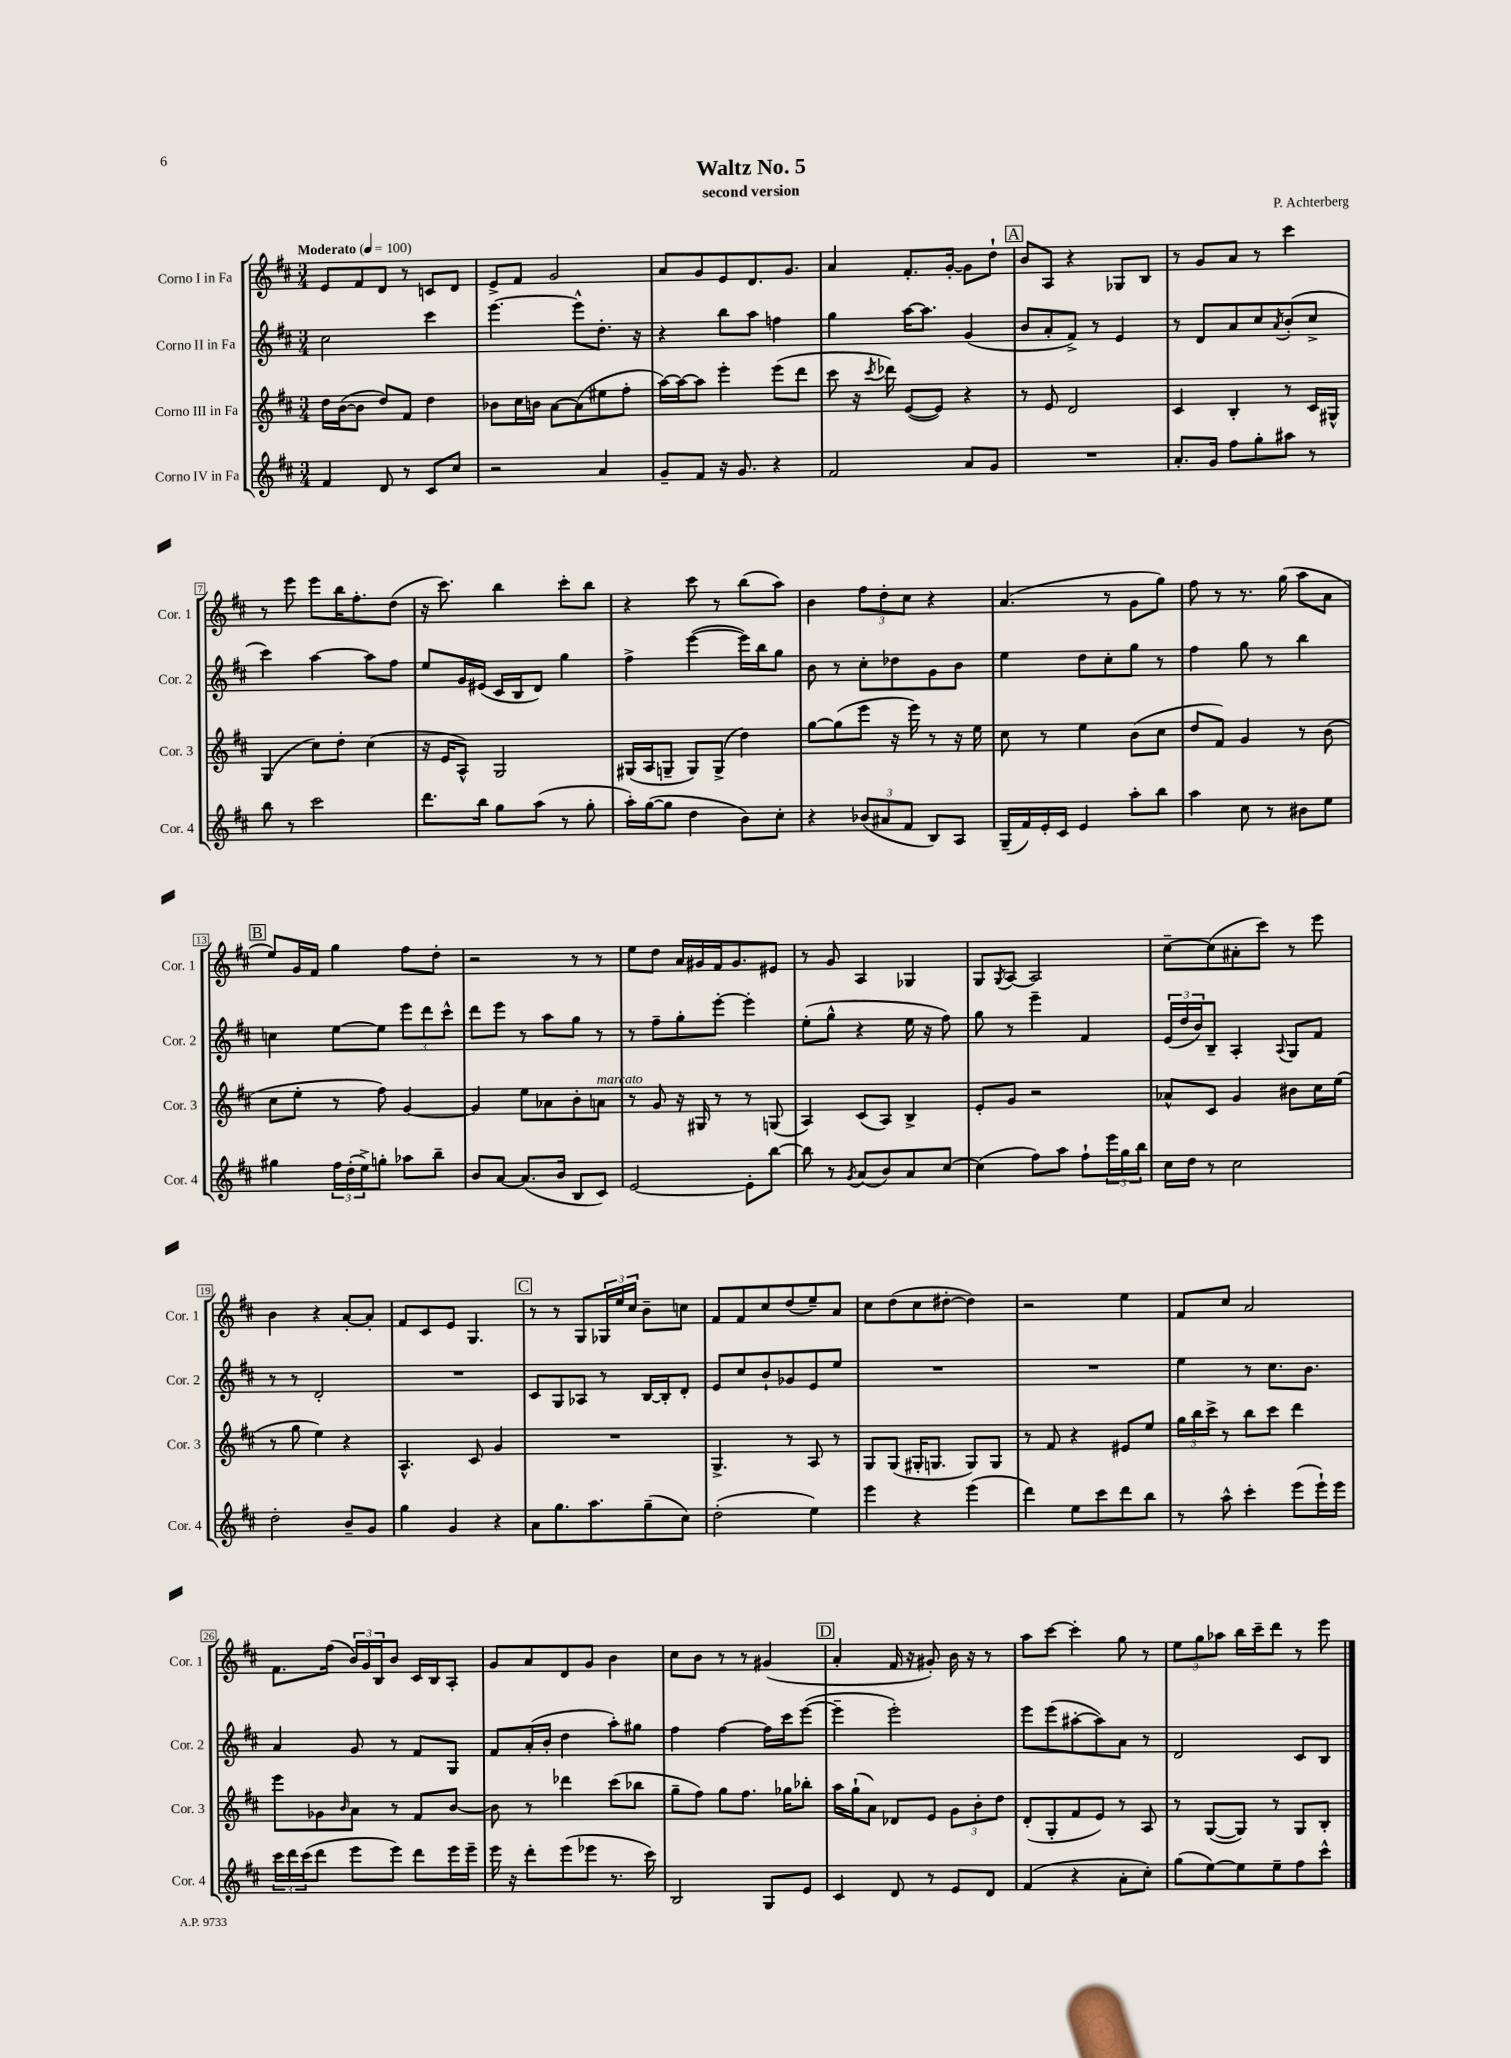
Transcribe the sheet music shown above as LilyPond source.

\header { title = "Waltz No. 5" composer = "P. Achterberg" subtitle = "second version" }
<<
\new StaffGroup <<
\new Staff = "s0" \with { instrumentName = "Corno I in Fa" shortInstrumentName = "Cor. 1" } {
    \clef treble \key d \major \numericTimeSignature \time 3/4 \tempo "Moderato" 4 = 100
    e'8 fis'8 d'8 r8 c'8 d'8 |
    e'8-> fis'8 g'2 |
    a'8 g'8 e'8 d'8. g'8. |
    a'4 fis'8.-. g'16~-. g'8 d''8-! |
    \mark \markup { \box "A" } b'8 a8 r4 ges8 b8 |
    r8 g'8 a'8 r8 cis'''4 |
    r8 e'''8 e'''8 b''16 fis''8.-. d''8( |
    r16 cis'''8.) b''4 cis'''8-. b''8 |
    r4 cis'''8 r8 b''8( a''8) |
    b'4 \tuplet 3/2 { fis''8 d''8-. cis''8 } r4 |
    a'4.( r8 g'8 g''8) |
    fis''8 r8 r8. g''16( a''8 a'8 |
    \mark \markup { \box "B" } e''8) g'16 fis'16 g''4 fis''8 d''8-. |
    r2 r8 r8 |
    e''8 d''8 a'16 gis'16 fis'16 gis'8. eis'8 |
    r8 g'8 a4 ges4 |
    g8 \acciaccatura { g8 } a8~ a2 |
    cis''8~-- cis''8( ais'8-. cis'''8) r8 e'''8 |
    b'4 r4 a'8~-. a'8-. |
    fis'8 cis'8 e'8 g4. |
    \mark \markup { \box "C" } r8 r8 g8 \tuplet 3/2 { ges16 e''16 cis''16 } b'8-- c''8 |
    fis'8 fis'8 cis''8 d''8( e''8--) a'8 |
    cis''8 d''8( cis''8 dis''8~-. dis''4) |
    r2 e''4 |
    fis'8 cis''8 a'2 |
    fis'8. fis''16( \tuplet 3/2 { b'16) g'16 b16 } b'8 cis'16 b16 a8-. |
    g'8 a'8 d'8 g'8 b'4 |
    cis''8 b'8 r8 r8 gis'4( |
    \mark \markup { \box "D" } a'4-. fis'16 r16 gis'8-.) b'16 r16 r8 |
    a''8 cis'''8~ cis'''4-. g''8 r8 |
    \tuplet 3/2 { e''8 g''8 aes''8 } b''16 cis'''16-- d'''8 r8 e'''8 \bar "|." |
}
\new Staff = "s1" \with { instrumentName = "Corno II in Fa" shortInstrumentName = "Cor. 2" } {
    \clef treble \key d \major \numericTimeSignature \time 3/4
    cis''2 cis'''4 |
    e'''4.~ e'''8-^ d''8.-. r16 |
    r4 b''8 a''8 f''4 |
    g''4 a''16~ a''8. g'4( |
    \mark \markup { \box "A" } b'8 a'8-. fis'8->) r8 e'4 |
    r8 d'8 a'8 cis''8 \acciaccatura { a'8 } b'8-.( cis''8-> |
    cis'''4) a''4~ a''8 fis''8 |
    e''8 g'16 eis'16( cis'16 b16 d'8) g''4 |
    fis''4-> e'''4~( e'''16) b''16 g''8 |
    b'8 r8 cis''8-. des''8 g'8 b'8 |
    e''4 d''8 cis''8-. g''8 r8 |
    fis''4 g''8 r8 b''4 |
    \mark \markup { \box "B" } c''4 e''8~ e''8 \tuplet 3/2 { e'''8 d'''8 cis'''8-^ } |
    d'''8 e'''8 r8 a''8 g''8 r8 |
    r8 fis''8-- g''8-. e'''8~-. e'''4-. |
    e''8-.( g''8-^ r4 e''16 r16 fis''8) |
    g''8 r8 e'''4-- fis'4 |
    \tuplet 3/2 { e'16( d''16 b'16) } b8-- a4-. \appoggiatura { a8 } g8 fis'8 |
    r8 r8 d'2-. |
    R2. |
    \mark \markup { \box "C" } cis'8 g8 aes8 r8 b16~ b16-. d'8-. |
    e'8 cis''8 b'8-! ges'8 e'8 e''8 |
    R2. |
    R2. |
    e''4 r8 cis''8. b'8. |
    a'4 g'8 r8 fis'8 g8 |
    fis'8 a'16-.( b'16-. d''4 a''8-.) gis''8 |
    fis''4 fis''4~ fis''16 cis'''16 e'''8~( |
    \mark \markup { \box "D" } e'''4-- e'''2-.) |
    e'''8 e'''8( ais''8~-. ais''8) a'8 r8 |
    d'2 cis'8 b8 \bar "|." |
}
\new Staff = "s2" \with { instrumentName = "Corno III in Fa" shortInstrumentName = "Cor. 3" } {
    \clef treble \key d \major \numericTimeSignature \time 3/4
    d''16 b'16~( b'8 d''8) fis'8 d''4 |
    bes'8 cis''16 b'16 a'8~ a'8( eis''8 fis''8-. |
    a''16~) a''16~ a''8 e'''4-. e'''8( d'''8 |
    cis'''8 r16 \acciaccatura { cis'''8 } des'''16) e'8~( e'8) r4 |
    \mark \markup { \box "A" } r8 e'8 d'2 |
    cis'4 b4-. r8 cis'16 gis16-^ |
    g4( cis''8) d''8-. cis''4( |
    r16 e'16 a8-^) g2 |
    gis16( a16 g8-- g8) g8->( d''4) |
    g''8~ g''8( e'''8 r16 e'''16) r8 r16 e''16 |
    cis''8 r8 e''4 b'8( cis''8 |
    d''8 fis'8) g'4 r8 b'8( |
    \mark \markup { \box "B" } cis''8 e''8-. r8 fis''8) g'4~ |
    g'4 e''8 aes'8 b'8-. a'8^\markup { \italic "marcato" } |
    r8 g'8 r16 gis16 r8 r8 g8( |
    a4) cis'8( a8) b4-> |
    e'8-. g'8 r2 |
    aes'8-^ cis'8 g'4 bis'8 cis''16 e''16( |
    r8 g''8 e''4) r4 |
    a4.-^ cis'8 g'4 |
    \mark \markup { \box "C" } R2. |
    g4.-> r8 a8 r8 |
    g8 g8( gis16-. g8. g8) g8 |
    r8 fis'8 r4 eis'8 e''8 |
    \tuplet 3/2 { g''16 b''16 cis'''16-> } r8 b''8 cis'''8 d'''4 |
    e'''8 ges'8 \grace { b'16 } a'8 r8 fis'8 b'8~ |
    b'8 r8 des'''4 cis'''8( bes''8 |
    g''8-- fis''8) g''8 fis''8. ges''16 bes''8-. |
    \mark \markup { \box "D" } a''16 g''16-!( a'8) des'8 e'8 \tuplet 3/2 { g'8 b'8-. d''8 } |
    d'8-.( g8-. fis'8 e'8) r8 a8 |
    r8 g8~( g8) r8 g8 b8-. \bar "|." |
}
\new Staff = "s3" \with { instrumentName = "Corno IV in Fa" shortInstrumentName = "Cor. 4" } {
    \clef treble \key d \major \numericTimeSignature \time 3/4
    fis'4 d'8 r8 cis'8 cis''8 |
    r2 a'4 |
    g'8-- fis'8 r16 g'8. r4 |
    fis'2 a'8 g'8 |
    \mark \markup { \box "A" } R2. |
    a'8.-. g'16 fis''8 g''8-. ais''8 r8 |
    b''8 r8 cis'''2 |
    d'''8. b''16 g''8 a''8( r8 g''8-. |
    a''16-.) g''16~( g''8 d''4 b'8) cis''8-. |
    r4 \tuplet 3/2 { bes'8( ais'8 fis'8 } b8) a8 |
    g16--( fis'16) e'16-. cis'16 e'4 a''8-. b''8 |
    a''4 cis''8 r8 bis'8 e''8 |
    \mark \markup { \box "B" } gis''4 \tuplet 3/2 { fis''16 d''16-.( e''16->) } g''8-. aes''8 b''8-- |
    b'8 a'8~ a'8.( b'16 b8 cis'8) |
    e'2~ e'8-. b''8~ |
    b''8 r8 \acciaccatura { g'8 } a'8( b'8) a'8 cis''8~ |
    cis''4( fis''8) a''8 fis''8-! \tuplet 3/2 { e'''16 g''16 b''16 } |
    cis''16 d''16 r8 cis''2 |
    d''2-. b'8-- g'8 |
    g''4 g'4 r4 |
    \mark \markup { \box "C" } a'8 g''8. a''8. g''8--( cis''8) |
    d''2-.( e''4) |
    e'''4 r4 e'''4( |
    d'''4) e''8 cis'''8 d'''8 b''8 |
    r8 a''8-^ cis'''4-. e'''8( e'''16-!) e'''16 |
    \tuplet 3/2 { cis'''16 d'''16 cis'''16( } d'''8 e'''8 e'''8) d'''8 e'''16 e'''16-- |
    e'''16 r16 d'''8-. e'''8( ees'''8 r8. cis'''16) |
    b2 g8 e'8 |
    \mark \markup { \box "D" } cis'4 d'8 r8 e'8 d'8 |
    fis'4( r4 a'8-. cis''8-.) |
    g''8( e''8~) e''8 e''8-- fis''8 cis'''8-^ \bar "|." |
}
>>
>>
\layout { \context { \Score \override BarNumber.stencil = #(make-stencil-boxer 0.1 0.3 ly:text-interface::print) } }
